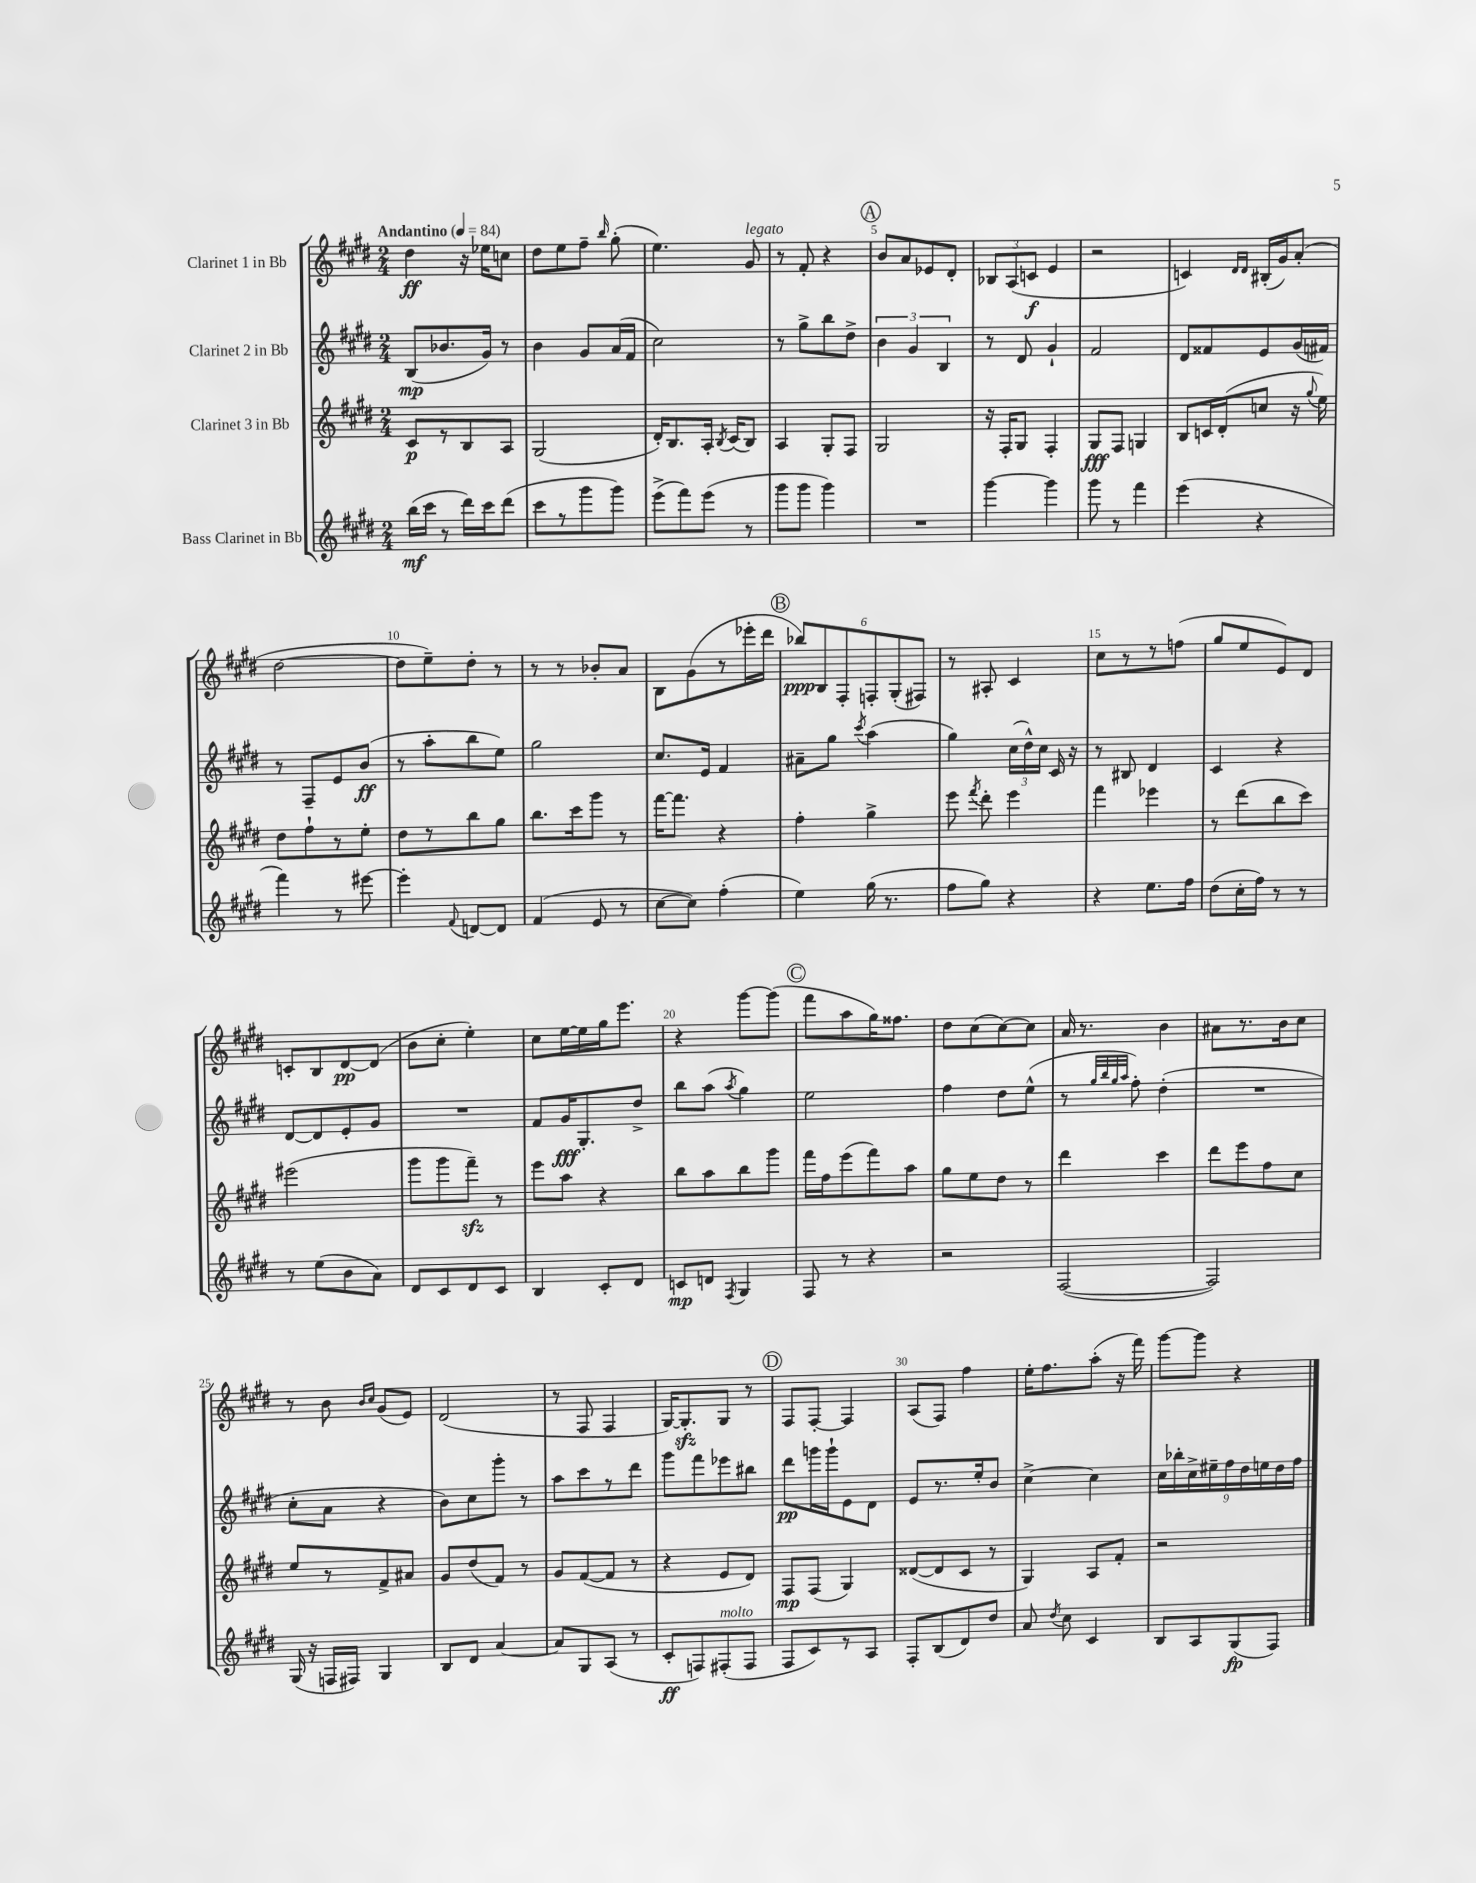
<<
\new StaffGroup <<
\new Staff = "s0" \with { instrumentName = "Clarinet 1 in Bb" } {
    \clef treble \key e \major \numericTimeSignature \time 2/4 \tempo "Andantino" 4 = 84
    \autoBeamOff dis''4\ff r16 ees''16[ c''8] |
    dis''8[ e''8 fis''8]-- \grace { b''16 } gis''8-.( |
    e''4.) gis'8^\markup { \italic "legato" } |
    r8 fis'8-. r4 |
    \mark \markup { \circle "A" } b'8[ a'8 ees'8 dis'8]-. |
    \tuplet 3/2 { bes8[ a8( c'8]\f } e'4 |
    r2 |
    c'4) \grace { dis'16[ dis'16] } bis16[-.( gis'16) a'8]-.( |
    dis''2~ |
    dis''8[ e''8--) dis''8]-. r8 |
    r8 r8 bes'8[-. a'8] |
    b8[ gis'8( r8 ees'''16-. dis'''16] |
    \mark \markup { \circle "B" } \tuplet 6/4 { bes''8[\ppp) b8 fis8-. f8-. gis8-.( fis8]) } |
    r8 ais8-. cis'4 |
    cis''8[ r8 r8 f''8]( |
    gis''8[ e''8 e'8) dis'8] |
    c'8[-. b8 dis'8~\pp dis'8]( |
    b'8[ cis''8]-. e''4-.) |
    cis''8[ e''16~ e''16 gis''16 e'''8.] |
    r4 gis'''8[~ gis'''8]( |
    \mark \markup { \circle "C" } fis'''8[ a''8 gis''16) fisis''8.] |
    dis''8[ cis''8( cis''8~) cis''8] |
    a'16 r8. b'4 |
    ais'8[ r8. b'16 cis''8] |
    r8 b'8 \grace { b'16[ cis''16] } gis'8[( e'8]) |
    dis'2( |
    r8 fis8 fis4 |
    gis16[~) gis8.-.\sfz gis8] r8 |
    \mark \markup { \circle "D" } fis8[ fis8]~-. fis4 |
    a8[( fis8]) fis''4 |
    e''16[-. fis''8. a''8]-.( r16 fis'''16) |
    gis'''8[~ gis'''8] r4 \bar "|." |
}
\new Staff = "s1" \with { instrumentName = "Clarinet 2 in Bb" } {
    \clef treble \key e \major \numericTimeSignature \time 2/4
    \autoBeamOff b8[\mp( bes'8. gis'16]) r8 |
    b'4 gis'8[ a'16( fis'16] |
    cis''2) |
    r8 gis''8[-> b''8 dis''8]-> |
    \mark \markup { \circle "A" } \tuplet 3/2 { b'4 gis'4 b4 } |
    r8 dis'8 gis'4-! |
    fis'2 |
    dis'8[ fisis'8 e'8 gis'16( fis'16]) |
    r8 fis8[-- e'8 b'8]\ff( |
    r8 a''8[-. b''8 e''8]) |
    gis''2 |
    cis''8.[ e'16] fis'4 |
    \mark \markup { \circle "B" } ais'8[-- gis''8] \acciaccatura { cis'''8 } a''4( |
    gis''4) \tuplet 3/2 { cis''16[( dis''16-^) cis''16] } cis'16 r16 |
    r8 bis8 dis'4 |
    cis'4 r4 |
    dis'8[~ dis'8 e'8-. gis'8] |
    R2 |
    fis'8[ gis'16\fff gis8.-. dis''8]-> |
    b''8[ a''8]( \acciaccatura { a''8 } gis''4) |
    \mark \markup { \circle "C" } e''2 |
    fis''4 dis''8[ e''8]-^( |
    r8 \grace { gis''32[ b''32 gis''32 a''32] } fis''8-.) dis''4-.( |
    R2 |
    cis''8[-. a'8] r4 |
    b'8[) cis''8 gis'''8]-. r8 |
    a''8[ cis'''8 r8 dis'''8] |
    gis'''8[ fis'''8 ees'''8 bis''8] |
    \mark \markup { \circle "D" } dis'''8[\pp g'''16 g'''16-! e'8 dis'8] |
    e'8[ r8. e''16-. b'8] |
    cis''4~-> cis''4 |
    \tuplet 9/8 { cis''16[ bes''16-. cis''16-> eis''16-- fis''16 dis''16 e''16 dis''16 fis''16] } \bar "|." |
}
\new Staff = "s2" \with { instrumentName = "Clarinet 3 in Bb" } {
    \clef treble \key e \major \numericTimeSignature \time 2/4
    \autoBeamOff cis'8[\p r8 b8 a8] |
    gis2( |
    dis'16[-.) b8. a16]-. \acciaccatura { b8 } cis'16[( b8]) |
    a4 gis8[-. fis8] |
    \mark \markup { \circle "A" } gis2 |
    r16 fis16[-. gis8] fis4-. |
    gis8[\fff fis8] g4 |
    b8[ c'16 dis'16-.( c''8] r16 \appoggiatura { gis''8 } e''16) |
    dis''8[ fis''8-! r8 e''8]-. |
    dis''8[ r8 b''8 gis''8] |
    b''8.[ cis'''16 gis'''8] r8 |
    fis'''16[~ fis'''8.] r4 |
    \mark \markup { \circle "B" } fis''4-. gis''4-> |
    e'''8 \acciaccatura { fis'''8 } dis'''8-. e'''4 |
    fis'''4 ees'''4 |
    r8 dis'''8[( b''8 cis'''8]) |
    eis'''2( |
    gis'''8[ gis'''8 fis'''8]--\sfz) r8 |
    e'''8[ a''8] r4 |
    b''8[ a''8 b''8 gis'''8] |
    \mark \markup { \circle "C" } fis'''16[ fis''16 e'''8( fis'''8) a''8] |
    gis''8[ e''8 dis''8] r8 |
    dis'''4 cis'''4 |
    dis'''8[ e'''8 fis''8 cis''8] |
    e''8[ r8 fis'8-> ais'8] |
    gis'8[ dis''8( fis'8]) r8 |
    gis'8[ fis'8~( fis'8] r8 |
    r4 e'8[ dis'8]) |
    \mark \markup { \circle "D" } fis8[\mp fis8]( gis4) |
    disis'8[~( disis'8 cis'8] r8 |
    gis4) a8[ fis'8]-. |
    r2 \bar "|." |
}
\new Staff = "s3" \with { instrumentName = "Bass Clarinet in Bb" } {
    \clef treble \key e \major \numericTimeSignature \time 2/4
    \autoBeamOff b''16[\mf( cis'''16] r8 dis'''16[) cis'''16 dis'''8]( |
    cis'''8[ r8 gis'''8 gis'''8]) |
    e'''8[->( fis'''8) e'''8]( r8 |
    gis'''8[ gis'''8] gis'''4) |
    \mark \markup { \circle "A" } R2 |
    gis'''4~ gis'''4 |
    gis'''8 r8 fis'''4 |
    e'''4( r4 |
    fis'''4) r8 eis'''8~ |
    eis'''4-. \appoggiatura { fis'8 } d'8[~ d'8] |
    fis'4( e'8 r8 |
    cis''8[~ cis''8]) fis''4-.( |
    \mark \markup { \circle "B" } e''4) gis''16( r8. |
    fis''8[ gis''8]) r4 |
    r4 e''8.[ fis''16] |
    dis''8[( cis''16-. fis''16]) r8 r8 |
    r8 e''8[( b'8 a'8]) |
    dis'8[ cis'8 dis'8 cis'8] |
    b4 cis'8[-. dis'8] |
    c'8[\mp d'8] \acciaccatura { fis8 } gis4 |
    \mark \markup { \circle "C" } fis8 r8 r4 |
    r2 |
    fis2~( |
    fis2) |
    gis16( r16 f16[ fis16]) gis4 |
    b8[ dis'8] a'4~ |
    a'8[ gis8 a8]( r8 |
    cis'8[-.\ff f8) fis8-.^\markup { \italic "molto" }( fis8] |
    \mark \markup { \circle "D" } fis8[ cis'8) r8 a8] |
    fis8[-. b8( dis'8) dis''8] |
    a'8 \acciaccatura { dis''8 } cis''8 cis'4 |
    b8[ a8 gis8\fp( fis8]) \bar "|." |
}
>>
>>
\layout { \context { \Score \override BarNumber.break-visibility = ##(#f #t #t) barNumberVisibility = #(every-nth-bar-number-visible 5) } }
